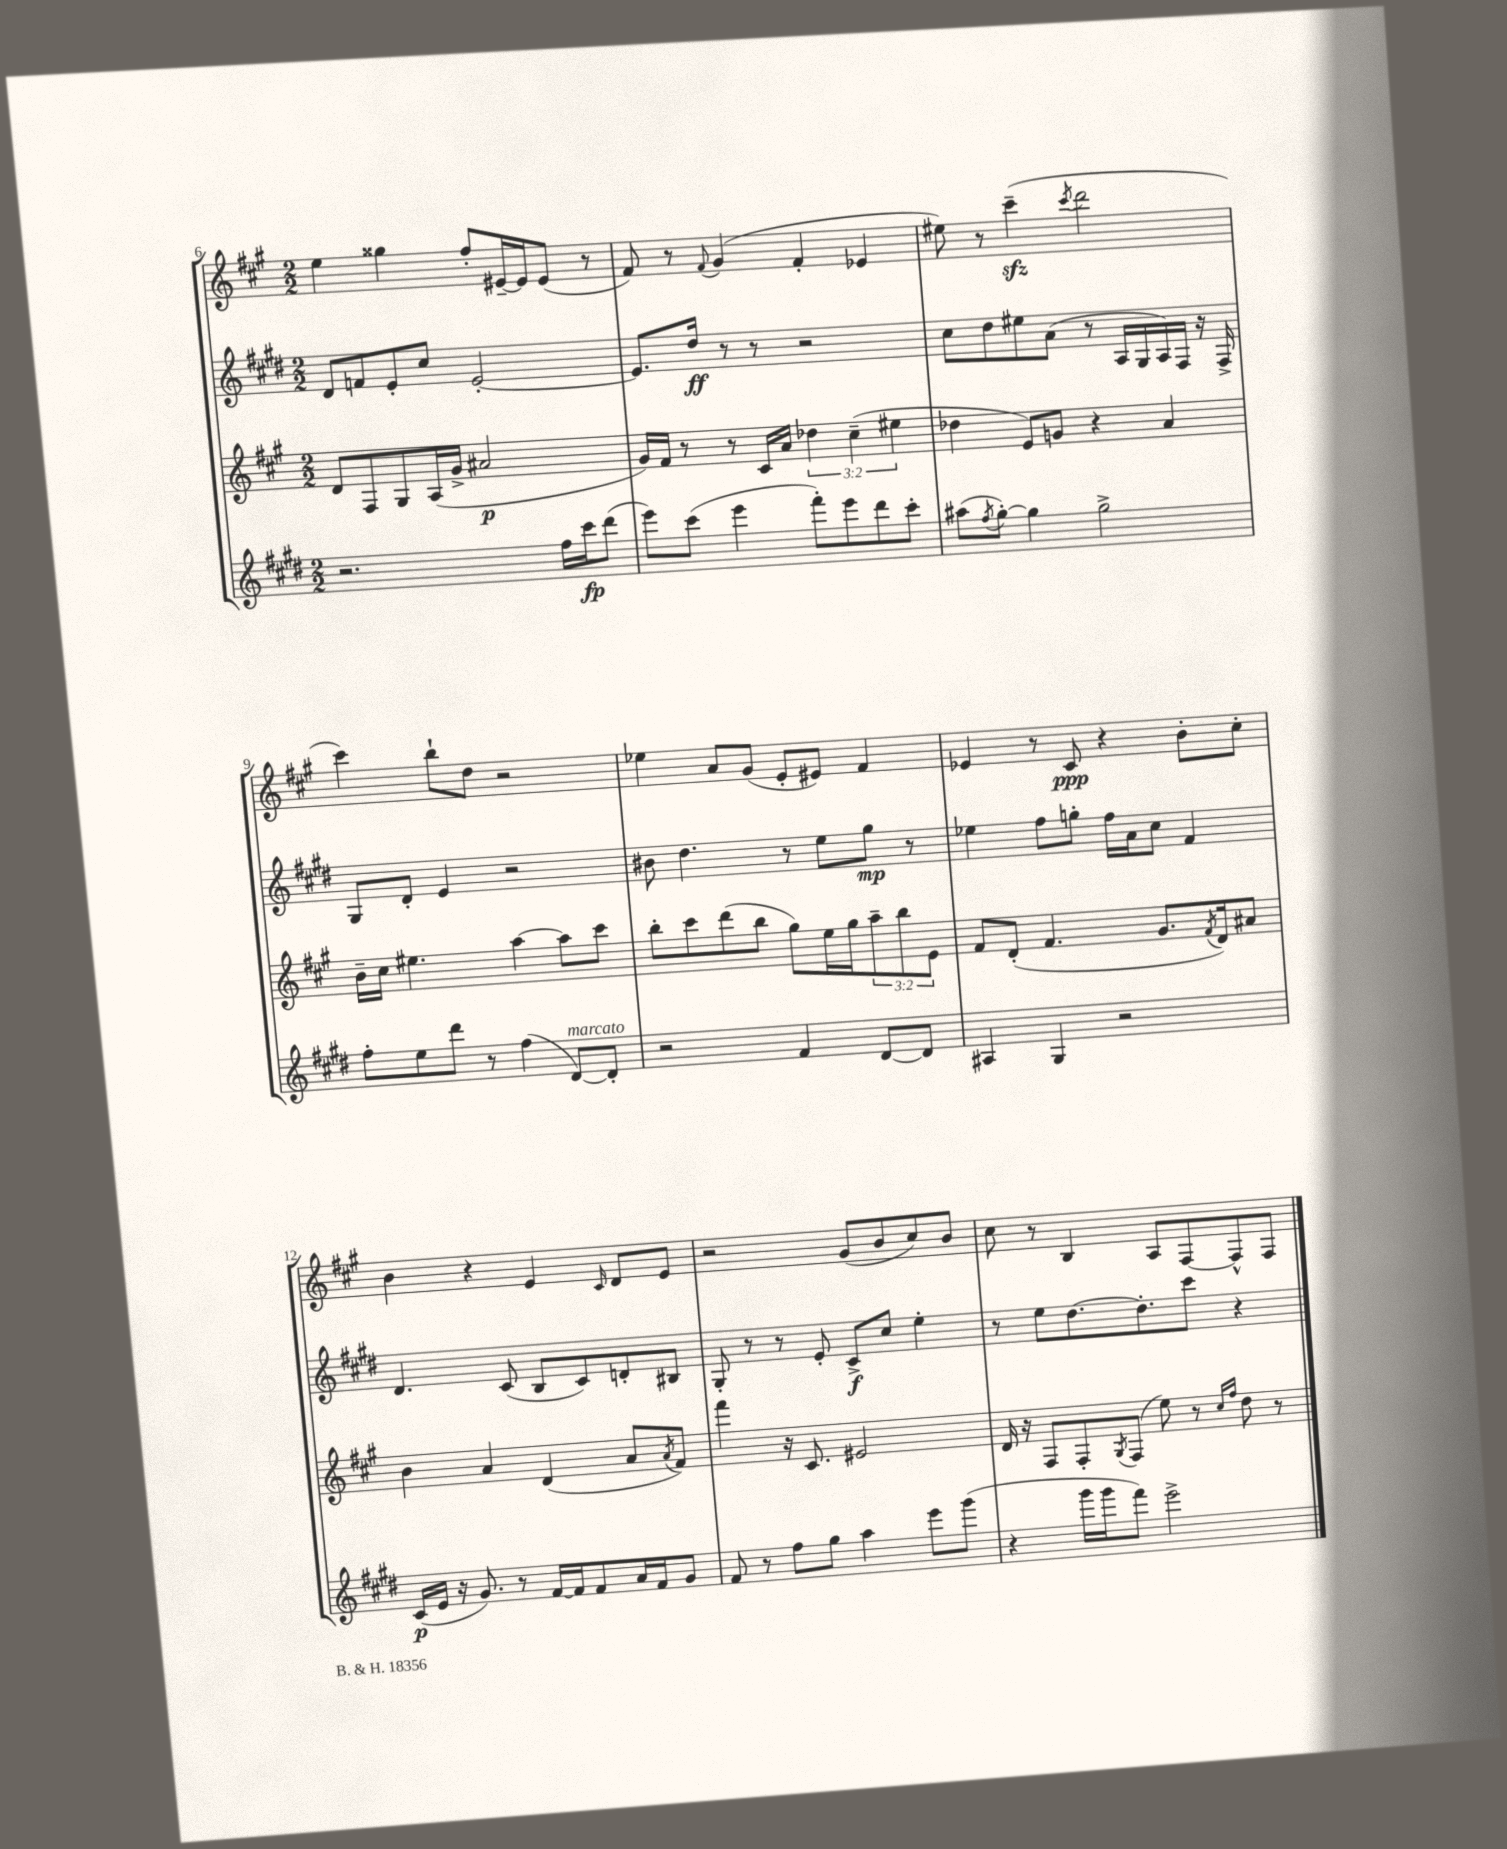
<<
\new StaffGroup <<
\new Staff = "s0" {
    \clef treble \key a \major \numericTimeSignature \time 2/2
    e''4 gisis''4 fis''8-. eis'16~-- eis'16 eis'8( r8 |
    fis'8) r8 \appoggiatura { fis'8 } gis'4( fis'4-. ees'4 |
    eis''8) r8 cis'''4--\sfz( \acciaccatura { cis'''8 } d'''2 |
    cis'''4) b''8-! d''8 r2 |
    ees''4 a'8 gis'8( e'8-. eis'8) fis'4 |
    ees'4 r8 cis'8\ppp r4 b'8-. cis''8-. |
    b'4 r4 e'4 \grace { cis'16 } d'8 e'8 |
    r2 gis'8( b'8 cis''8) b'8 |
    cis''8 r8 b4 a8 fis8~ fis8-^ fis8 \bar "|." |
}
\new Staff = "s1" {
    \clef treble \key e \major \numericTimeSignature \time 2/2
    dis'8 f'8 e'8-. cis''8 e'2~-. |
    e'8. dis''16\ff r8 r8 r2 |
    cis''8 dis''8 eis''8 a'8( r8 a16 gis16 a16) fis16 r16 fis16-> |
    gis8 dis'8-. e'4 r2 |
    bis'8 dis''4. r8 e''8 gis''8\mp r8 |
    ees''4 fis''8 g''8-. fis''16 a'16 cis''8 fis'4 |
    dis'4. cis'8( b8 cis'8) d'8-. bis8 |
    gis8-. r8 r8 e'8-. cis'8->\f cis''8 e''4-. |
    r8 e''8 dis''8.~ dis''8.-. cis'''8 r4 \bar "|." |
}
\new Staff = "s2" {
    \clef treble \key a \major \numericTimeSignature \time 2/2 \override Staff.TupletNumber.text = #tuplet-number::calc-fraction-text
    d'8 fis8 gis8 a16( gis'16-> ais'2\p |
    gis'16) fis'16 r8 r8 cis'16 a'16 \tuplet 3/2 { des''4 cis''4--( eis''4 } |
    des''4 e'8) g'8 r4 a'4 |
    b'16-- cis''16 eis''4. a''4~ a''8 cis'''8 |
    b''8-. cis'''8 d'''8( b''8 gis''8) e''16 gis''16 \tuplet 3/2 { a''8-- b''8 e'8 } |
    fis'8 d'8-.( fis'4. gis'8. \acciaccatura { fis'8 } d'16) ais'8 |
    b'4 a'4 d'4( a'8 \acciaccatura { a'8 } fis'8) |
    fis'''4 r16 cis'8. eis'2 |
    d'16 r16 fis8 fis8-. \acciaccatura { gis8 } fis8( e''8) r8 \grace { cis''16 fis''16 } d''8 r8 \bar "|." |
}
\new Staff = "s3" {
    \clef treble \key e \major \numericTimeSignature \time 2/2
    r2. fis''16 cis'''16\fp dis'''8( |
    e'''8) cis'''8( e'''4 fis'''8-.) e'''8 dis'''8 cis'''8-. |
    ais''8( \acciaccatura { fis''8 } gis''8~-.) gis''4 gis''2-> |
    fis''8-. e''8 dis'''8 r8 fis''4( dis'8~^\markup { \italic "marcato" }) dis'8-. |
    r2 fis'4 dis'8~ dis'8 |
    ais4 gis4 r2 |
    cis'16\p( e'16 r16 gis'8.) r8 fis'16~ fis'16 fis'8 a'16 fis'16 gis'8 |
    fis'8 r8 fis''8 gis''8 a''4 e'''8 gis'''8( |
    r4 gis'''16 gis'''16 fis'''8) e'''2-> \bar "|." |
}
>>
>>
\layout { \context { \Score currentBarNumber = #6 } }
